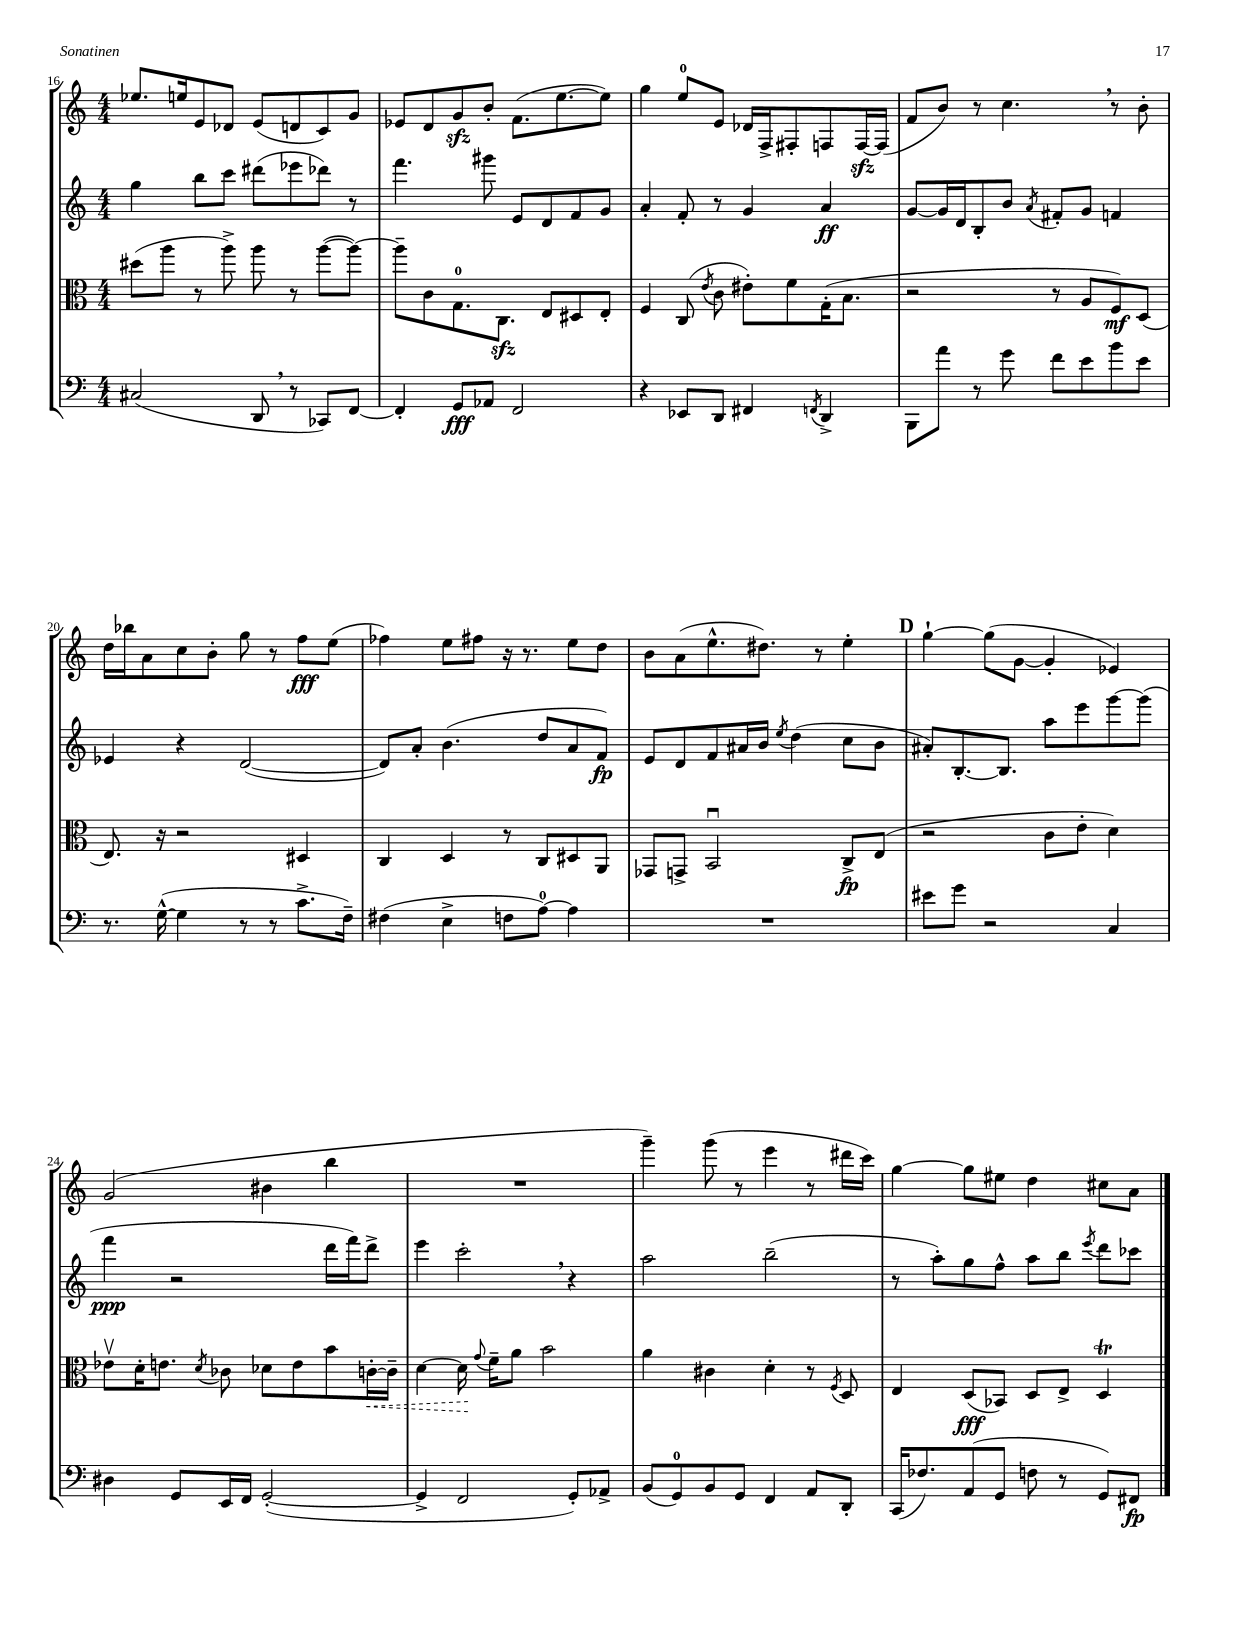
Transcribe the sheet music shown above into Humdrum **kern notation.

**kern	**kern	**kern	**kern
*staff4	*staff3	*staff2	*staff1
*clefF4	*clefC3	*clefG2	*clefG2
*k[]	*k[]	*k[]	*k[]
*M4/4	*M4/4	*M4/4	*M4/4
(2C#	(8dd#	4gg	8.ee-
.	8aa	.	.
.	.	.	16ee
.	8r	8bb	8e
.	8aa^)	8ccc	8d-
8DD	8aa	(8ddd#	(8e
8r	8r	8eee-	8d
8CC-)	([8aa	8ddd-)	8c)
[8FF	8aa_)	8r	8g
=	=	=	=
4FF']	8aa~]	4.fff	8e-
.	8c	.	8d
8GG	8.G	.	8g
8AA-	.	8ggg#	8b'
.	8.C	.	.
2FF	.	8e	(8.f
.	8E	8d	.
.	.	.	[8.ee
.	8D#	8f	.
.	8E'	8g	8ee])
=	=	=	=
4r	4F	4a'	4gg
8EE-	(8C	8f'	8ee
.	8qe	.	.
8DD	8c	8r	8e
4FF#	8e#')	4g	16d-
.	.	.	16F^
.	8f	.	8F#'
8qFF	.	.	.
4DD^	(16G'	4a	8F
.	8.B	.	.
.	.	.	[16F
.	.	.	(16F]
=	=	=	=
8BBB	2r	[8g	8f
8a	.	16g]	8b)
.	.	16d	.
8r	.	8B'	8r
8g	.	8b	4.cc
.	.	8qa	.
8f	8r	8f#'	.
8e	8A	8g	.
8b	8F)	4f	8r
8e	(8D	.	8b'
=	=	=	=
8.r	8.E)	4e-	16dd
.	.	.	16bb-
.	.	.	8a
([16G^^	16r	.	.
4G]	2r	4r	8cc
.	.	.	8b'
8r	.	([2d	8gg
8r	.	.	8r
8.c^	4D#	.	8ff
.	.	.	(8ee
16F~)	.	.	.
=	=	=	=
(4F#	4C	8d])	4ff-)
.	.	8a'	.
4E^	4D	(4.b	8ee
.	.	.	8ff#
8F	8r	.	16r
.	.	.	8.r
[8A)	8C	8dd	.
4A]	8D#	8a	8ee
.	8AA	8f)	8dd
=	=	=	=
1r	8GG-	8e	8b
.	8GG^	8d	(8a
.	2BBu	8f	8.ee^^
.	.	16a#	.
.	.	16b	8.dd#)
.	.	8qee	.
.	.	(4dd	.
.	.	.	8r
.	8C^	8cc	4ee'
.	(8E	8b	.
=	=	=	=
8e#	2r	8a#')	[4gg`
8g	.	[8.B'	.
2r	.	.	(8gg]
.	.	8.B]	.
.	.	.	[8g
.	8c	8aa	4g']
.	8e'	8eee	.
4C	4d)	[8ggg	4e-)
.	.	(8ggg]	.
=	=	=	=
4D#	8e-v	4fff	(2g
.	16d'	.	.
.	8.e	.	.
8GG	.	2r	.
.	8qd	.	.
16EE	8c-	.	.
16FF	.	.	.
([2GG'	8d-	.	4b#
.	8e	.	.
.	8b	16ddd	4bb
.	.	16fff)	.
.	[16c'	8ddd^	.
.	16c~]	.	.
=	=	=	=
4GG^]	[4d	4eee	1r
2FF	16d]	2ccc'	.
.	8qqg	.	.
.	16f~	.	.
.	8a	.	.
.	2b	.	.
8GG')	.	4r	.
8AA-^	.	.	.
=	=	=	=
(8BB	4a	2aa	4ggg~)
8GG)	.	.	.
8BB	4c#	.	(8ggg
8GG	.	.	8r
4FF	4d'	(2bb~	4eee
8AA	8r	.	8r
.	8qF	.	.
8DD'	8D	.	16ddd#
.	.	.	16ccc)
=	=	=	=
(16CC	4E	8r	[4gg
8.F-)	.	.	.
.	.	8aa')	.
(8AA	(8D	8gg	8gg]
8GG	8BB-)	8ff^^	8ee#
8F	8D	8aa	4dd
8r	8E^	8bb	.
.	.	8qeee	.
8GG)	4D	8ddd	8cc#
8FF#	.	8ccc-	8a
==	==	==	==
*-	*-	*-	*-
